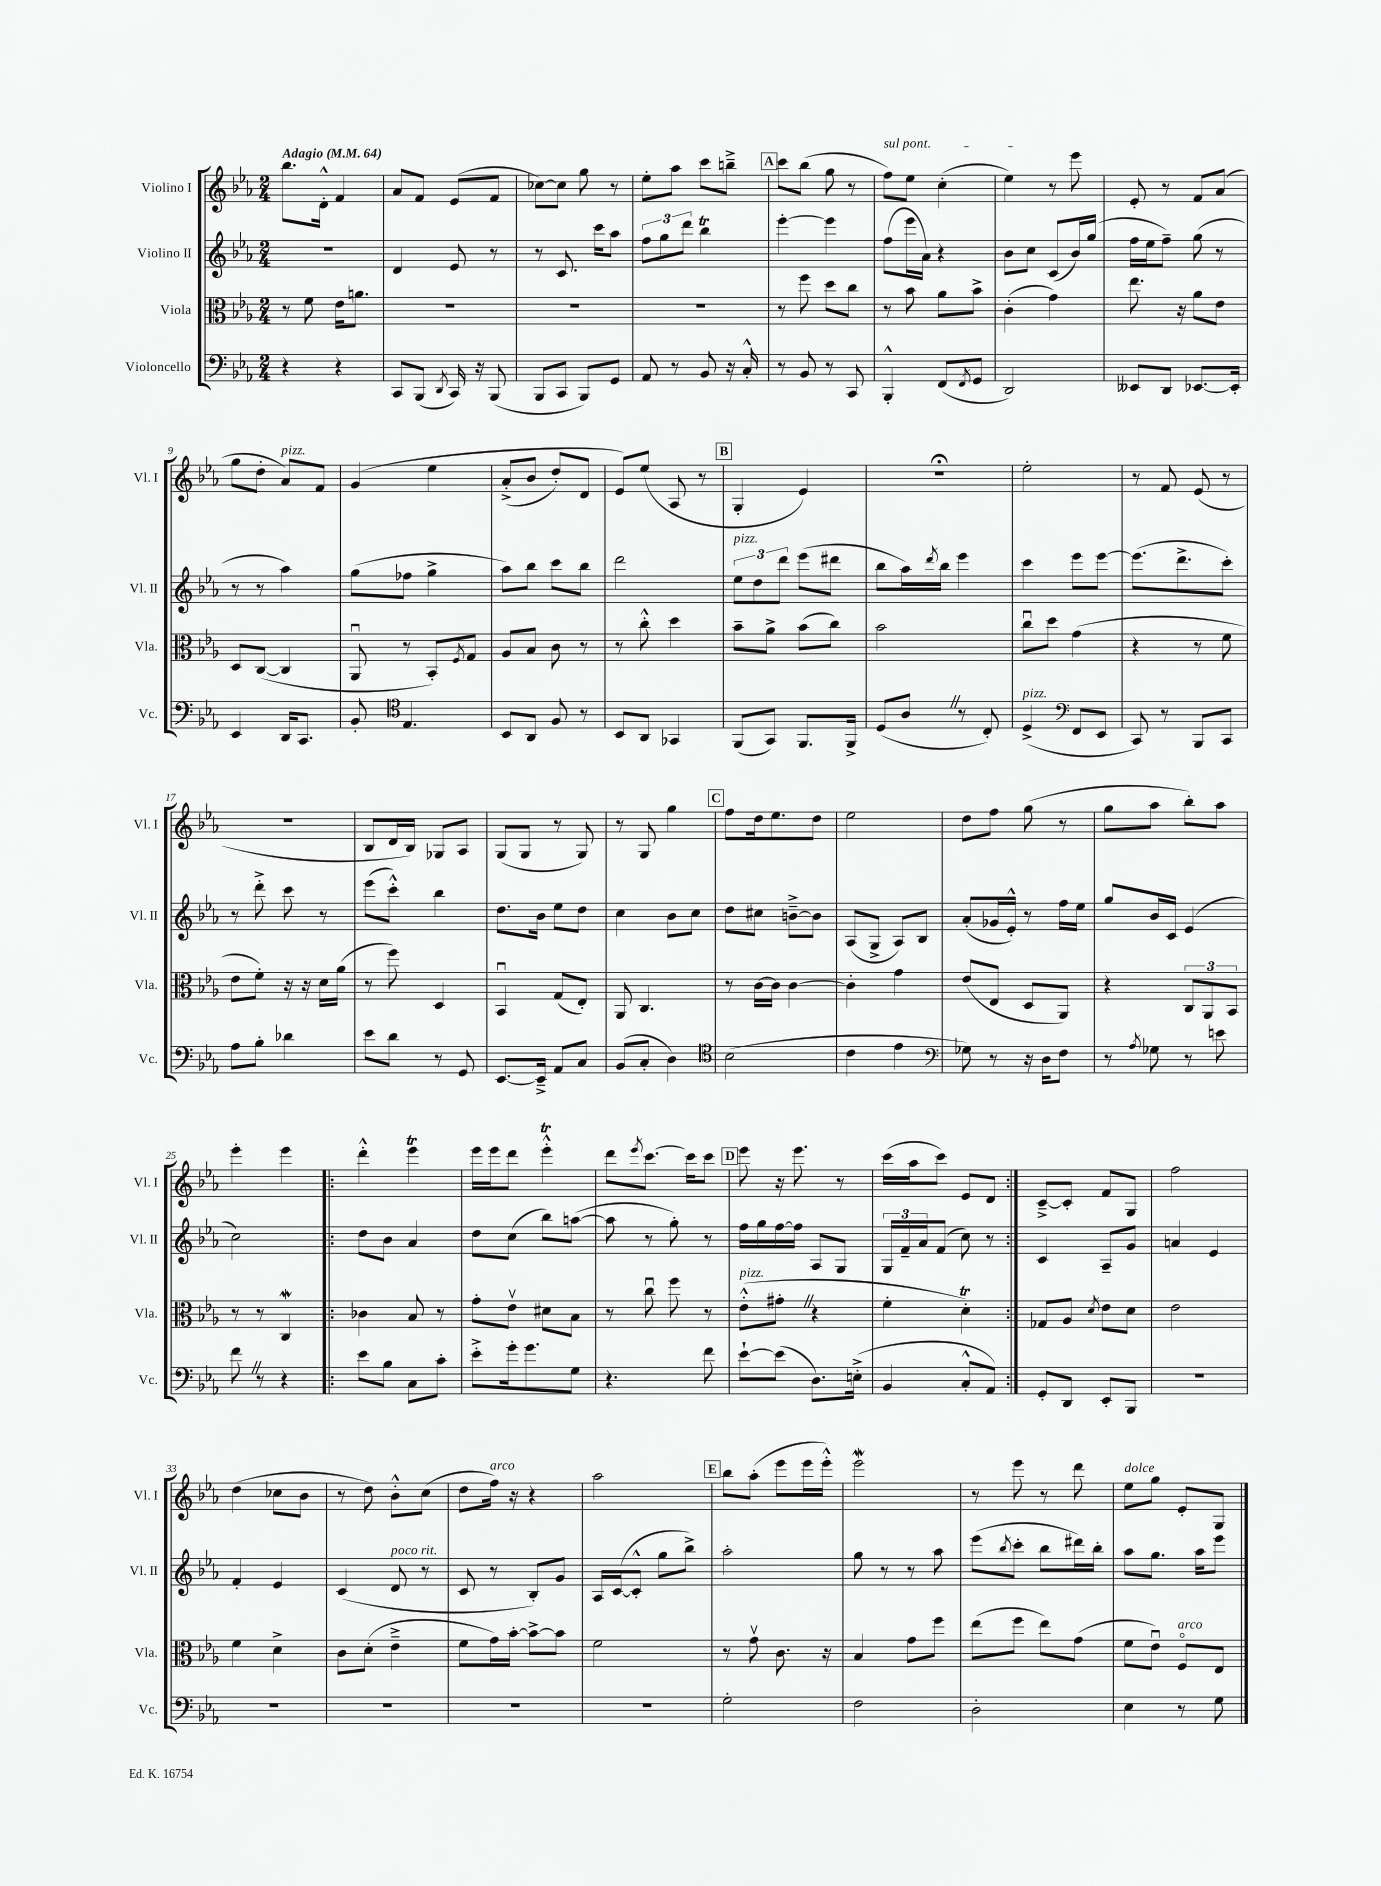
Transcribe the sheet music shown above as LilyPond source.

<<
\new StaffGroup <<
\new Staff = "s0" \with { instrumentName = "Violino I" shortInstrumentName = "Vl. I" } {
    \clef treble \key ees \major \numericTimeSignature \time 2/4 \tempo "Adagio" 4 = 64
    bes''8. d'16-.-^ f'4 |
    aes'8 f'8 ees'8( f'8 |
    ces''8~) ces''8 g''8 r8 |
    ees''8-. aes''8 c'''8 b''8---> |
    \mark \markup { \box "A" } c'''8 bes''8( g''8 r8 |
    \once \override TextSpanner.bound-details.left.text = \markup { \italic "sul pont." } f''8\startTextSpan) ees''8 c''4-.( |
    ees''4\stopTextSpan) r8 ees'''8 |
    ees'8-. r8 f'8 aes'8( |
    g''8 d''8-. aes'8^\markup { \italic "pizz." }) f'8 |
    g'4\( ees''4 |
    aes'8-.->( bes'8 d''8-.) d'8 |
    ees'8\) ees''8( aes8 r8 |
    \mark \markup { \box "B" } g4-. ees'4) |
    r2\fermata |
    ees''2-. |
    r8 f'8 ees'8( r8 |
    R2 |
    bes8 d'16 bes16) ges8 aes8 |
    g8( g8 r8 g8) |
    r8 g8 g''4 |
    \mark \markup { \box "C" } f''8 d''16 ees''8. d''8 |
    ees''2 |
    d''8 f''8 g''8( r8 |
    g''8 aes''8 bes''8-.) aes''8 |
    ees'''4-. ees'''4 |
    \repeat volta 2 { d'''4-.-^ ees'''4\trill |
    ees'''16 ees'''16 d'''8 ees'''4-.-^\trill |
    d'''8 \acciaccatura { ees'''8 } c'''8.~ c'''16 c'''8 |
    \mark \markup { \box "D" } ees'''8 r16 ees'''8. r8 |
    c'''16( aes''16 c'''8) ees'8 d'8 | }
    c'8~---> c'8-. f'8 g8 |
    f''2 |
    d''4( ces''8 bes'8 |
    r8 d''8) bes'8-.-^ c''8( |
    d''8 f''16^\markup { \italic "arco" }) r16 r4 |
    aes''2 |
    \mark \markup { \box "E" } bes''8 aes''8-.( ees'''8 ees'''16 ees'''16-.-^) |
    ees'''2\mordent |
    r8 ees'''8 r8 d'''8 |
    ees''8^\markup { \italic "dolce" } g''8 ees'8-. g8 \bar "|." |
}
\new Staff = "s1" \with { instrumentName = "Violino II" shortInstrumentName = "Vl. II" } {
    \clef treble \key ees \major \numericTimeSignature \time 2/4
    R2 |
    d'4 ees'8 r8 |
    r8 c'8. c'''16 aes''8 |
    \tuplet 3/2 { f''8 g''8 d'''8 } bes''4\trill |
    \mark \markup { \box "A" } ees'''4~-. ees'''4 |
    f''8( ees'''16 aes'16) r4 |
    bes'8 c''8 c'8( bes'16) g''16( |
    f''16 ees''16 f''8--) g''8( r8 |
    r8 r8 aes''4) |
    g''8( fes''8 g''4-> |
    aes''8) bes''8 c'''8 bes''8 |
    d'''2 |
    \mark \markup { \box "B" } \tuplet 3/2 { ees''8^\markup { \italic "pizz." } d''8 d'''8 } ees'''8( dis'''8 |
    bes''8 aes''16) \acciaccatura { d'''8 } bes''16 ees'''4 |
    c'''4 ees'''8 ees'''8~ |
    ees'''8.( d'''8.-> c'''8-.) |
    r8 d'''8-.-> c'''8 r8 |
    ees'''8( c'''8-.-^) bes''4 |
    d''8. bes'16 ees''8 d''8 |
    c''4 bes'8 c''8 |
    \mark \markup { \box "C" } d''8 cis''8 b'8~---> b'8 |
    aes8( g8-> aes8) bes8 |
    aes'8-.( ges'16 ees'16-.-^) r8 f''16 ees''16 |
    g''8 bes'16 c'16 ees'4( |
    c''2) |
    \repeat volta 2 { d''8 bes'8 aes'4 |
    d''8 c''8( bes''8) a''8~( |
    a''8 r8 g''8-.) r8 |
    \mark \markup { \box "D" } f''16 g''16 f''16~ f''16 aes8 g8 |
    \tuplet 3/2 { g16 f'16-- aes'16 } f'8( c''8) r8 | }
    c'4 aes8-- g'8 |
    a'4 ees'4 |
    f'4-. ees'4 |
    c'4( d'8^\markup { \italic "poco rit." } r8 |
    c'8 r8 bes8-.) g'8 |
    aes16 c'16~( c'8-.-^ g''8 bes''8->) |
    \mark \markup { \box "E" } aes''2-. |
    g''8 r8 r8 aes''8 |
    ees'''8( \acciaccatura { bes''8 } c'''8-. bes''8 dis'''16) bes''16-. |
    aes''8 g''8. aes''16 ees'''8 \bar "|." |
}
\new Staff = "s2" \with { instrumentName = "Viola" shortInstrumentName = "Vla." } {
    \clef alto \key ees \major \numericTimeSignature \time 2/4
    r8 f'8 ees'16 a'8. |
    R2 |
    R2 |
    R2 |
    \mark \markup { \box "A" } r8 f''8 d''8 c''8 |
    r8 bes'8 aes'8 bes'8-> |
    c'4-.( g'4) |
    ees''8. r16 aes'8 ees'8 |
    d8 c8~( c4 |
    aes,8\downbow r8 bes,8-.) \acciaccatura { f8 } g8 |
    aes8 bes8 c'8 r8 |
    r8 c''8-.-^ d''4 |
    \mark \markup { \box "B" } bes'8-- aes'8-> bes'8( c''8) |
    bes'2 |
    c''8\downbow d''8 g'4( |
    r4 r8 f'8 |
    ees'8 f'8-.) r16 r16 d'16 aes'16( |
    r8 f''8) d4 |
    bes,4\downbow g8( ees8-.) |
    aes,8 c4. |
    \mark \markup { \box "C" } r8 c'16~ c'16 c'4~ |
    c'4-. g'4 |
    ees'8( ees8 d8 aes,8) |
    r4 \tuplet 3/2 { c8 aes,8 bes,8 } |
    r8 r8 c4\mordent |
    \repeat volta 2 { ces'4 bes8 r8 |
    g'8-. ees'8\upbow dis'8 bes8 |
    r8 c''8\downbow f''8 r8 |
    \mark \markup { \box "D" } ees'8-.-^^\markup { \italic "pizz." }( gis'8-. \once \override BreathingSign.text = \markup { \musicglyph "scripts.caesura.straight" } \breathe r4 |
    f'4-. d'4-.\trill) | }
    ges8 aes8 \acciaccatura { d'8 } ees'8 d'8 |
    ees'2 |
    f'4 d'4-> |
    c'8 d'8-.( ees'4---> |
    f'8 g'16) bes'16~-. bes'8~-> bes'8 |
    f'2 |
    \mark \markup { \box "E" } r8 g'8\upbow c'8. r16 |
    bes4 g'8 f''8 |
    ees''8( f''8 ees''8) g'8( |
    f'8 ees'8\downbow) f8\flageolet^\markup { \italic "arco" } ees8 \bar "|." |
}
\new Staff = "s3" \with { instrumentName = "Violoncello" shortInstrumentName = "Vc." } {
    \clef bass \key ees \major \numericTimeSignature \time 2/4
    r4 r4 |
    c,8 bes,,8( \acciaccatura { d,8 } c,16) r16 bes,,8( |
    bes,,8 c,8 bes,,8) g,8 |
    aes,8 r8 bes,8 r16 c16-.-^ |
    \mark \markup { \box "A" } r8 bes,8 r8 c,8 |
    bes,,4-.-^ f,8( \acciaccatura { f,8 } g,8 |
    d,2) |
    eeses,8 d,8 ees,8.~ ees,16-. |
    ees,4 d,16 c,8. |
    bes,8-. \clef tenor ees4. |
    bes,8 aes,8 f8 r8 |
    bes,8 aes,8 ges,4 |
    \mark \markup { \box "B" } f,8( g,8) f,8. f,16-> |
    d8( aes8 \once \override BreathingSign.text = \markup { \musicglyph "scripts.caesura.straight" } \breathe r8 c8-.) |
    d4->^\markup { \italic "pizz." }( \clef bass f,8 ees,8 |
    c,8) r8 bes,,8 c,8 |
    aes8 bes8-. des'4 |
    ees'8 d'8 r8 g,8 |
    ees,8.~ ees,16---> aes,8 c8 |
    bes,8( c8-. d4) |
    \mark \markup { \box "C" } \clef tenor bes2( |
    c'4 ees'4 |
    \clef bass ges8) r8 r16 d16 f8 |
    r8 \acciaccatura { aes8 } ges8 r8 e'8 |
    f'8 \once \override BreathingSign.text = \markup { \musicglyph "scripts.caesura.straight" } \breathe r8 r4 |
    \repeat volta 2 { ees'8 bes8 c8 c'8-. |
    ees'8-.-> g'16-. g'8. g8 |
    r4. f'8 |
    \mark \markup { \box "D" } ees'8~-! ees'8( d8.) e16-.->( |
    bes,4 c8-.-^ aes,8) | }
    g,8-. d,8 ees,8-. bes,,8 |
    R2 |
    R2 |
    R2 |
    R2 |
    R2 |
    \mark \markup { \box "E" } g2-. |
    f2 |
    d2-. |
    ees4 r8 g8 \bar "|." |
}
>>
>>
